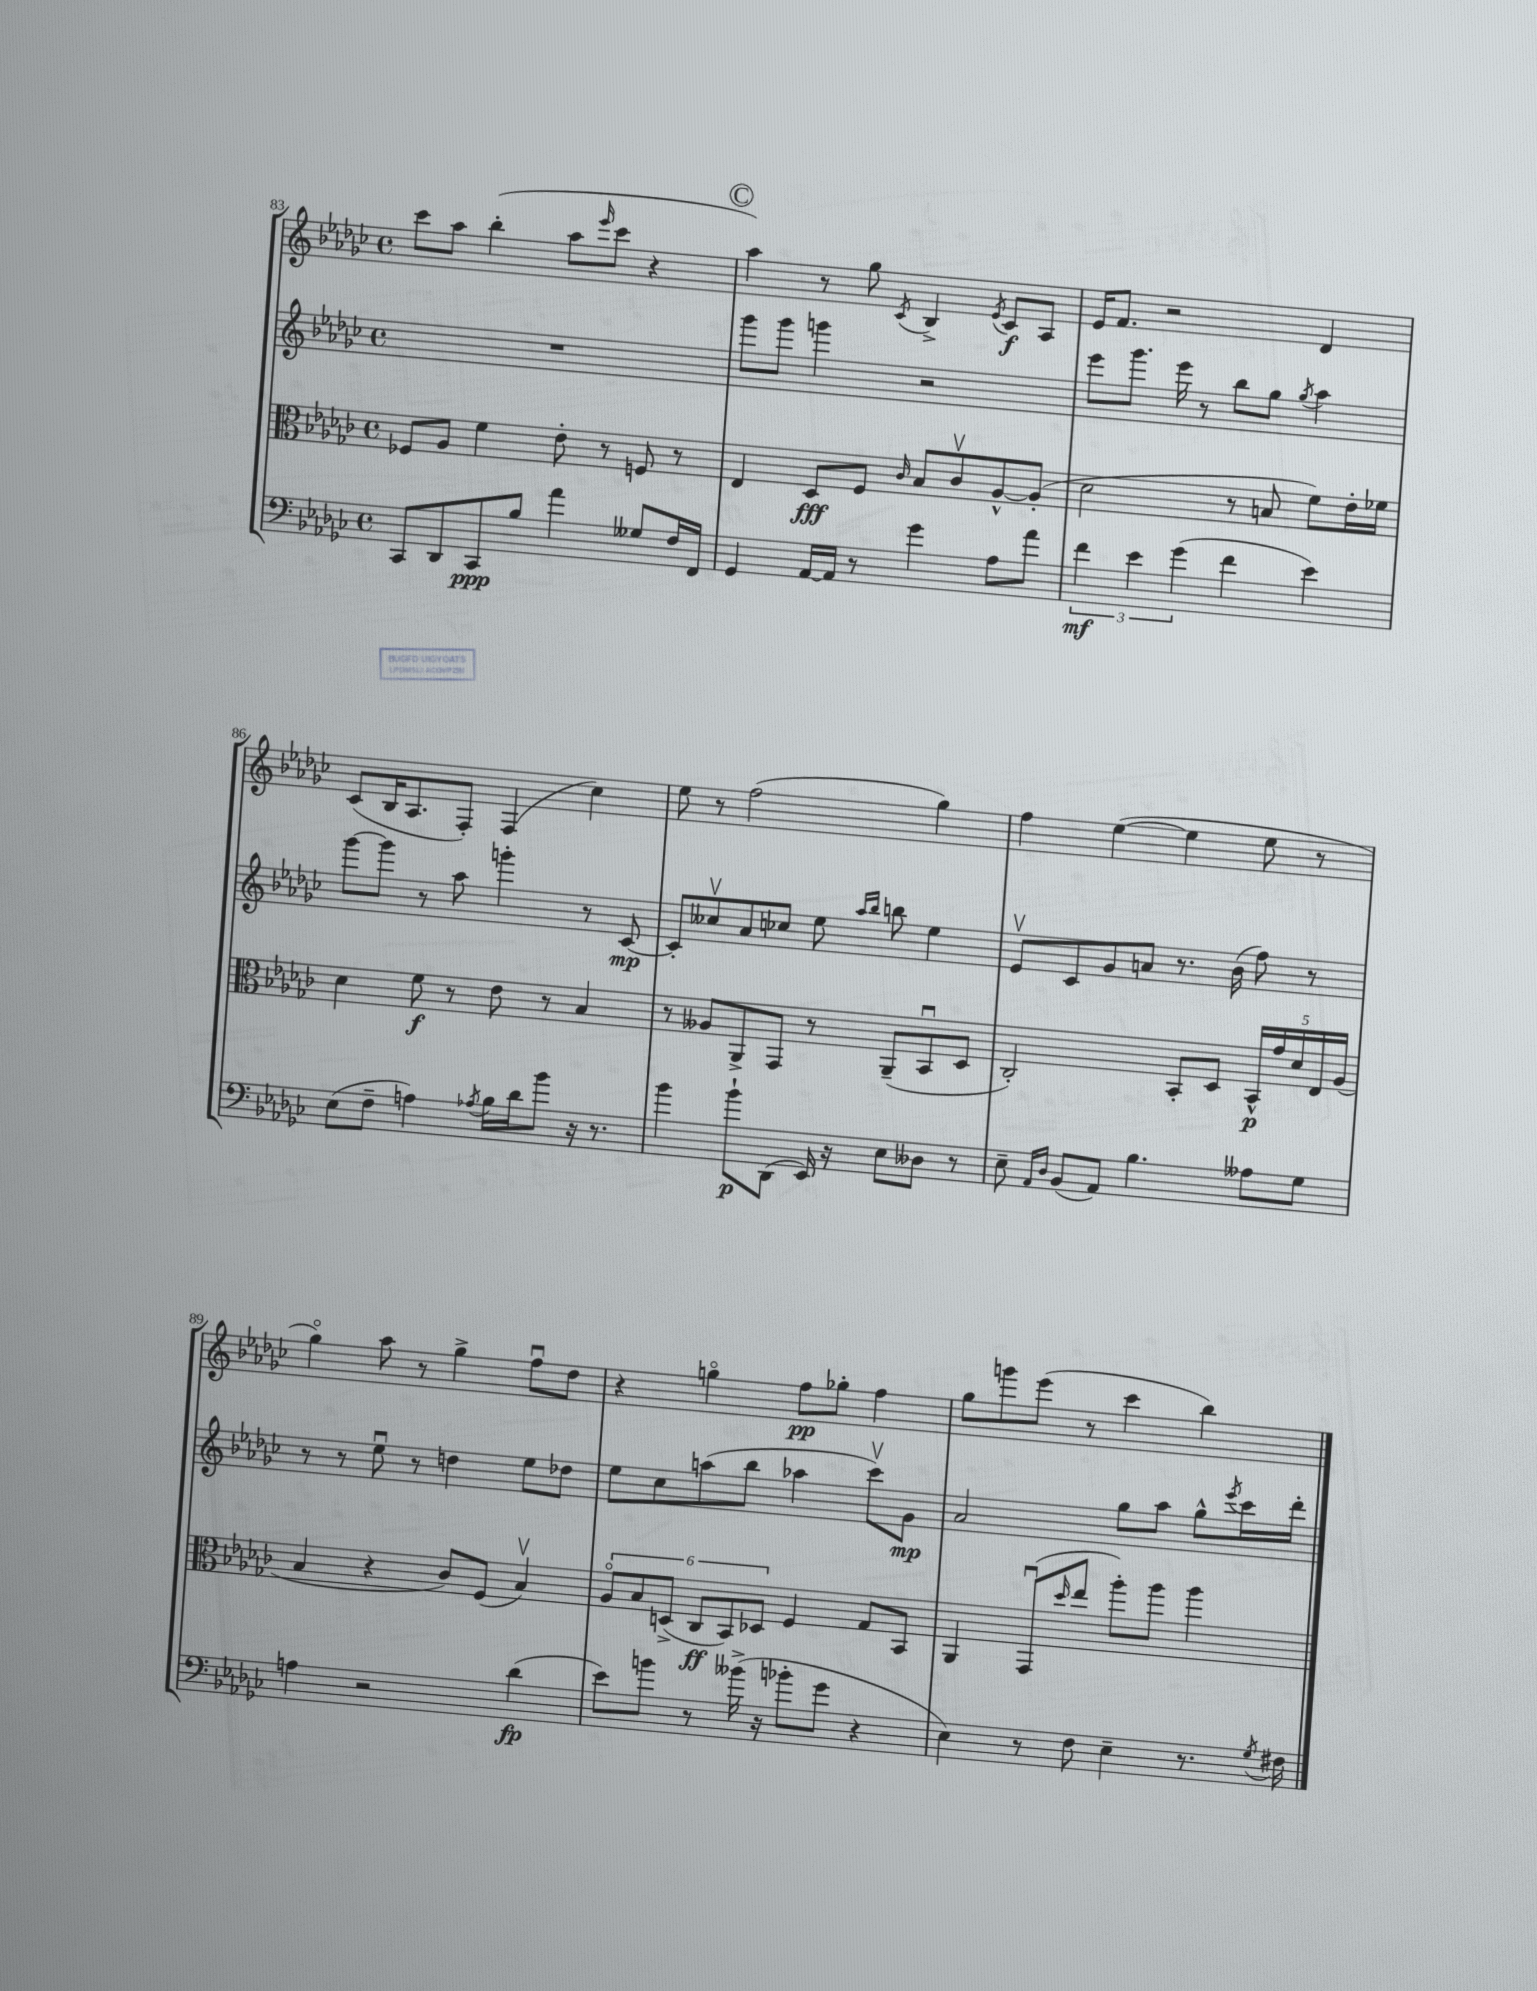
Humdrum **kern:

**kern	**kern	**kern	**kern
*staff4	*staff3	*staff2	*staff1
*clefF4	*clefC3	*clefG2	*clefG2
*k[b-e-a-d-g-c-]	*k[b-e-a-d-g-c-]	*k[b-e-a-d-g-c-]	*k[b-e-a-d-g-c-]
*M4/4	*M4/4	*M4/4	*M4/4
*met(c)	*met(c)	*met(c)	*met(c)
8CC-/L	8F-/L	1r	8ccc-\L
8DD-/	8A-/J	.	8aa-\J
8CC-/	4f\	.	(4bb-'\
8B-/J	.	.	.
4a-\	8e-'\	.	8aa-\L
.	.	.	16qqeee-/
.	8r	.	8ccc-\J
8G--/L	8F/	.	4r
16F/L	8r	.	.
16FF/JJ	.	.	.
=	=	=	=
4GG-/	4E-/	8ggg-\L	4aa-\)
.	.	8ggg-\J	.
[16AA-/LL	8D-/L	4ggg\	8r
16AA-/]JJ	.	.	.
8r	8F/J	.	8gg-\
.	16qqc-/	.	8qc-/
4g-\	8B-/L	2r	4B-^/
.	8c-v/	.	.
.	.	.	8qe-/
8A-\L	[8A-^^/	.	8c-/L
8a-\J	(8A-'/]J	.	8A-/J
=	=	=	=
6f\	2d-\	8eee-\L	16e-/LK
.	.	.	8.f/J
.	.	8.ggg-\J	.
6e-\	.	.	.
.	.	.	2r
.	.	16eee-\	.
(6g-\	.	.	.
.	.	8r	.
4f\	8r	8bb-\L	.
.	8B/	8gg-\J	.
.	.	8qgg-/	.
4e-\)	8f\L)	4aa-\	4d-/
.	16e-'\L	.	.
.	16f-\JJ	.	.
=	=	=	=
(8E-\L	4d-\	[8ggg-\L	(8c-/L
8F~\J	.	8ggg-\]J	16B-/K
.	.	.	8.A-/
4A\)	8f\	8r	.
.	8r	8aa-\	8F'/J)
8qA-/	.	.	.
16B-\LL	8e-\	4ggg'\	(4F/
16d-\J	.	.	.
8b-\J	8r	.	.
16r	4B-/	8r	4cc-\)
8.r	.	.	.
.	.	[8c-/	.
=	=	=	=
4b-\	8r	8c-'/]L	8ee-\
.	8A--/L	8cc--v/	8r
8b-`\L	8AA-^/	8a-/	(2ff\
(8DD-\J	8GG-/J	8cc-/J	.
16EE-/)	8r	8ee-\	.
16r	.	.	.
.	.	16qqaa-/LL	.
.	.	16qqbb-/JJ	.
8E-\L	(8AA-~/L	8bb\	.
8D--\J	8BB-u/	4ee-\	4gg-\)
8r	8D-/J	.	.
=	=	=	=
8E-~\	2C-'/)	8e-v/L	4ff\
16qqAA-/LL	.	.	.
16qqD-/JJ	.	.	.
(8BB-/L	.	8c-/	.
8AA-/J)	.	8g-/	([4ee-\
4.B-\	.	8a/J	.
.	8BB-'/L	8.r	4ee-\]
.	8D-/J	.	.
.	.	(16b-\	.
8A--\L	20BB-^^/LL	8ff\)	8ee-\
.	20g-/	.	.
.	20d-/	.	.
8G-\J	.	8r	8r
.	20E-/	.	.
.	(20A-/JJ	.	.
=	=	=	=
4A\	4B-/	8r	4gg-o\)
.	.	8r	.
2r	4r	8ee-u\	8aa-\
.	.	8r	8r
.	8c-/L)	4dd\	4gg-^\
.	(8F/J	.	.
(4d-\	4B-v/)	8ee-\L	8ffu\L
.	.	8dd-\J	8dd-\J
=	=	=	=
8e-\L)	12A-o/L	8ee-\L	4r
.	12B-/	.	.
8b\J	.	8cc-\	.
.	(12D^/J	.	.
8r	12C-/L	(8aa\	4ggo\
.	12BB-/)	.	.
(16b--^\	.	8bb-\J	.
.	12D-/J	.	.
16r	.	.	.
8b-'\L	4F/	4aa-\	8ff\L
8g-\J	.	.	8gg-'\J
4r	8G-/L	8ccc-v\L)	4ff\
.	8BB-/J	8g-\J	.
=	=	=	=
4E-\)	4AA-/	2a-/	8gg-\L
.	.	.	8ggg\
8r	(8GG-u/L	.	(8eee-\J
.	16qqdd-/	.	.
8F\	8ee-/J	.	8r
4E-~\	8aa-'\L)	8gg-\L	4ccc-\
.	8aa-\J	8aa-\J	.
8.r	4aa-\	8gg-^^\L	4bb-\)
.	.	8qeee-/	.
.	.	16ccc-\L	.
8qG-/	.	.	.
16F#\	.	16ddd-'\JJ	.
==	==	==	==
*-	*-	*-	*-
